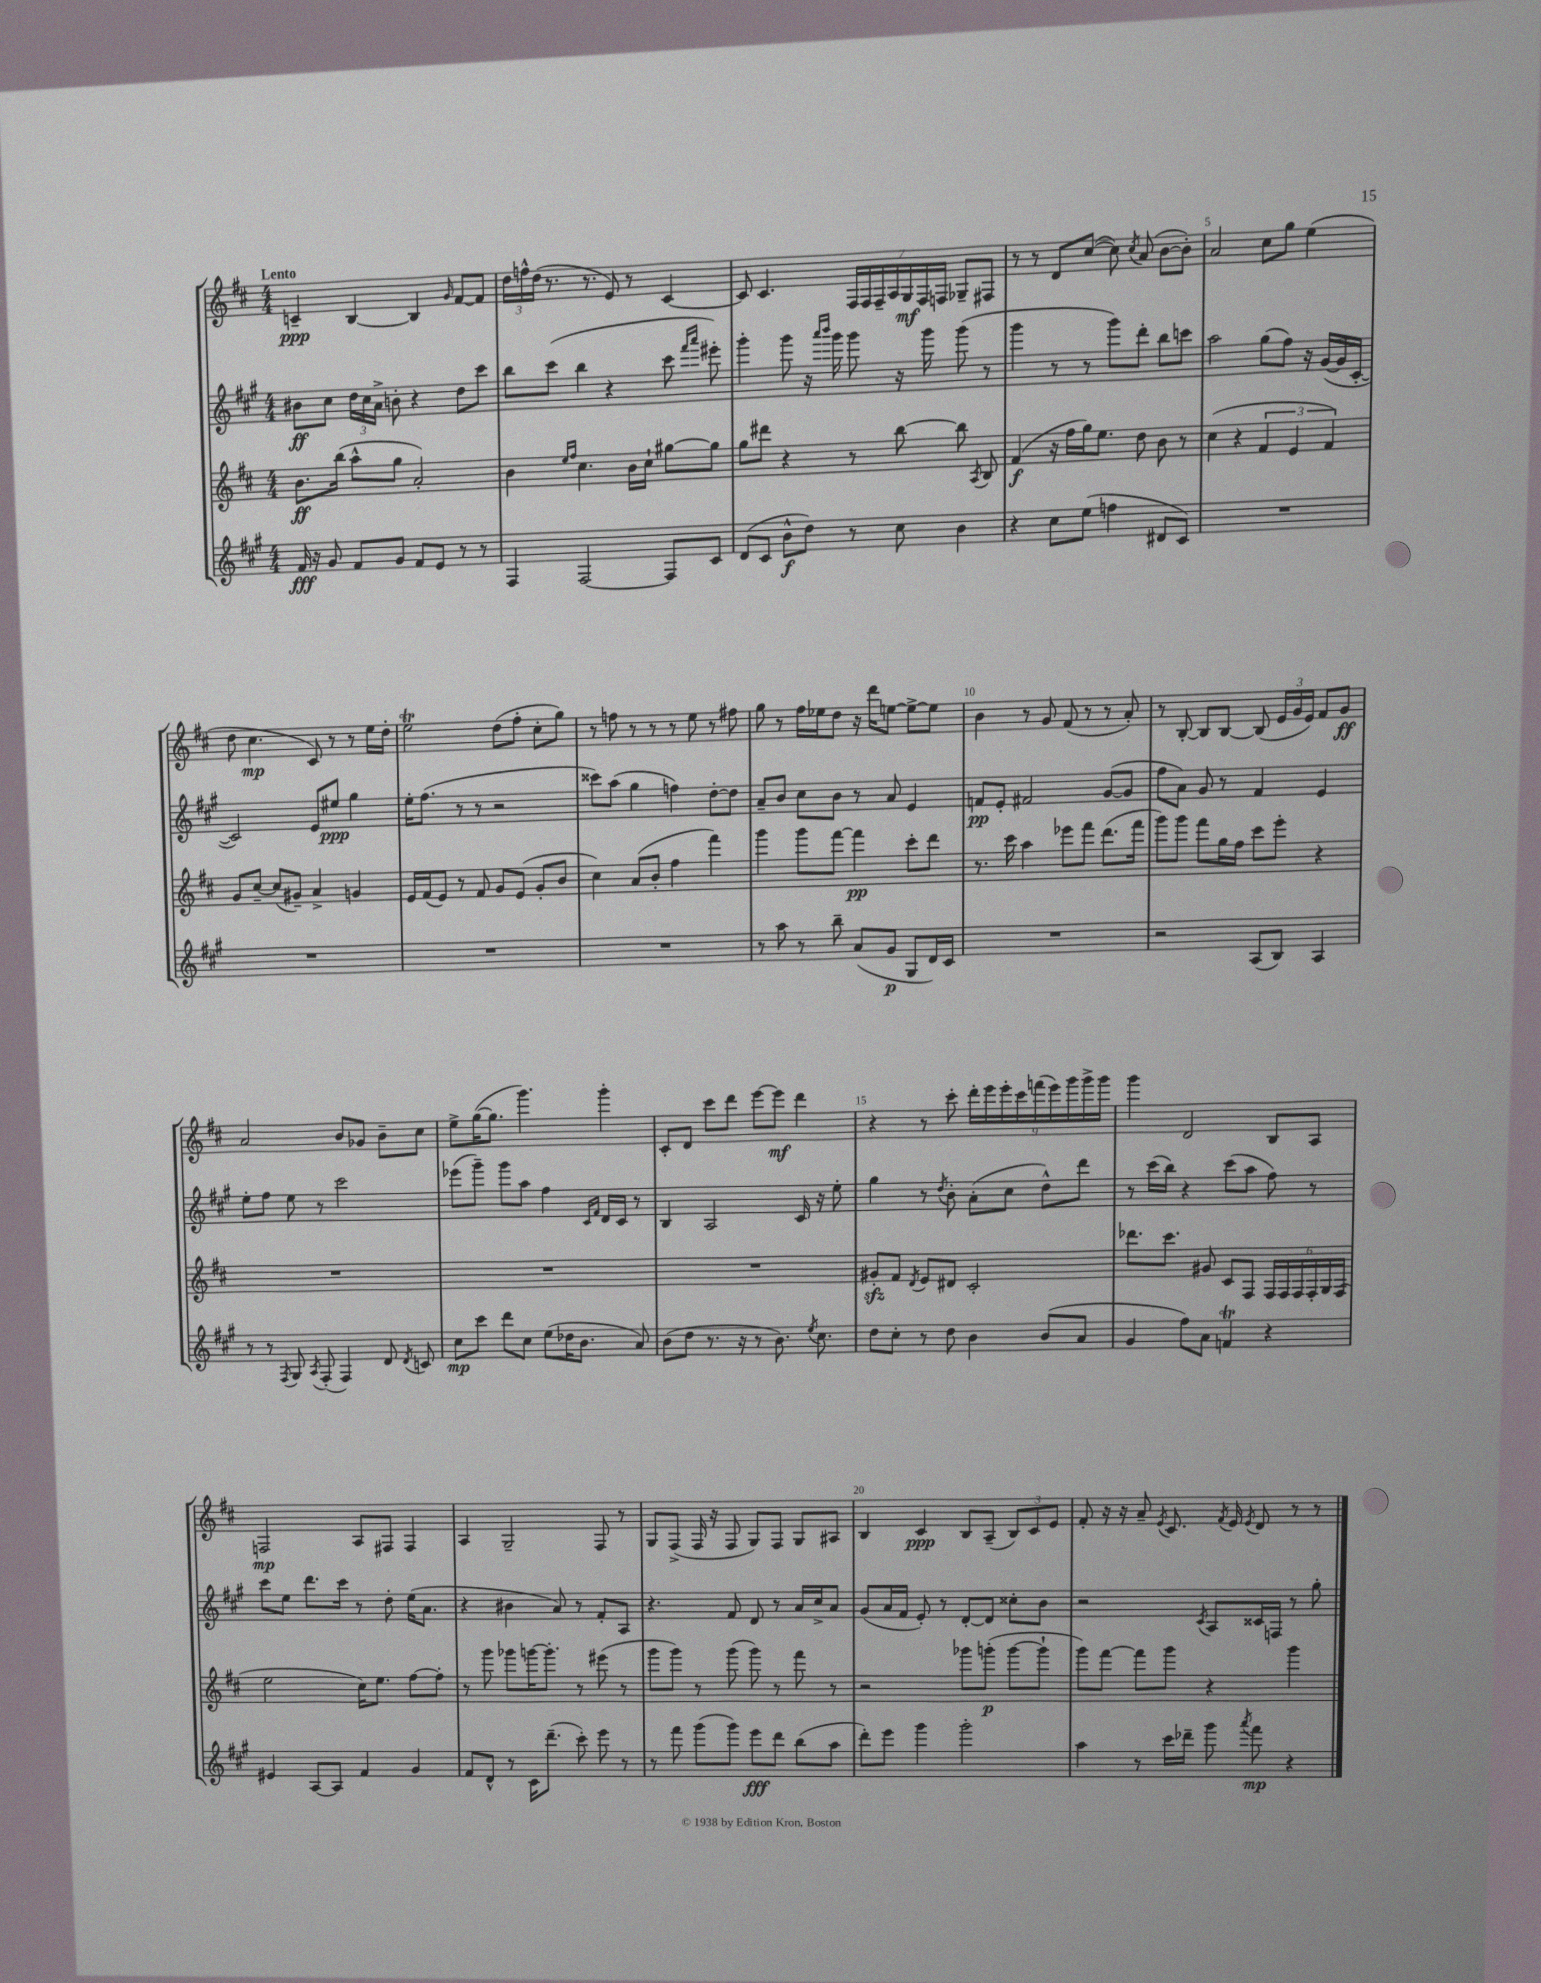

**kern	**dynam	**kern	**dynam	**kern	**dynam	**kern	**dynam
*part4	*part4	*part3	*part3	*part2	*part2	*part1	*part1
*staff4	*staff4	*staff3	*staff3	*staff2	*staff2	*staff1	*staff1
*clefG2	*	*clefG2	*	*clefG2	*	*clefG2	*
*k[f#c#g#]	*	*k[f#c#]	*	*k[f#c#g#]	*	*k[f#c#]	*
*M4/4	*	*M4/4	*	*M4/4	*	*M4/4	*
=1	=1	=1	=1	=1	=1	=1	=1
!	!	!	!	!	!	!LO:TX:a:B:t=Lento	!
16f#/	fff	8.b\L	ff	8b#X\L	ff	4cn~/	ppp
16r	.	.	.	.	.	.	.
8g#/	.	.	.	8cc#\J	.	.	.
.	.	(16bb\Jk	.	.	.	.	.
8f#/L	.	8aa^^\L	.	24dd\LL	.	[4B/	.
.	.	.	.	24cc#\	.	.	.
.	.	.	.	24a^\JJ	.	.	.
8g#/J	.	8gg\J	.	8bn'\	.	.	.
8f#/L	.	2a'/)	.	4r	.	4B/]	.
8e/J	.	.	.	.	.	.	.
.	.	.	.	.	.	16qqg/	.
8r	.	.	.	8dd\L	.	[8f#/L	.
8r	.	.	.	8ccc#\J	.	8f#/J]	.
=2	=2	=2	=2	=2	=2	=2	=2
4F#/	.	4b\	.	8bb\L	.	24dd\LL	.
.	.	.	.	.	.	24ffn^^\	.
.	.	.	.	.	.	(24dd\JJ	.
.	.	.	.	(8ccc#\J	.	8.r	.
.	.	16qqee/LL	.	.	.	.	.
.	.	16qqff#/JJ	.	.	.	.	.
[2F#/	.	4.cc#\	.	4bb\	.	.	.
.	.	.	.	.	.	8.r	.
.	.	.	.	4r	.	8e/)	.
.	.	16b\LL	.	.	.	8r	.
.	.	16cc#`\JJ	.	.	.	.	.
8F#/L]	.	[8gg#X\L	.	8ccc#\	.	[4c#/	.
.	.	.	.	16qqfff#/LL	.	.	.
.	.	.	.	16qqaaa/JJ	.	.	.
8c#/J	.	8gg#\J]	.	8eee#X'\)	.	.	.
=3	=3	=3	=3	=3	=3	=3	=3
(8d/L	.	8gg\L	.	4ggg#'\	.	8c#/]	.
8c#/J	.	8ddd#X\J	.	.	.	4.c#/	.
8b^^\L	f	4r	.	8ggg#\	.	.	.
8dd\J)	.	.	.	16r	.	.	.
.	.	.	.	16qqaaa/LL	.	.	.
.	.	.	.	16qqbbb/JJ	.	.	.
.	.	.	.	16ggg#\	.	.	.
8r	.	8r	.	8ggg#\	.	28F#/LL	.
.	.	.	.	.	.	28F#/	.
.	.	.	.	.	.	28F#~/	.
.	.	.	.	.	.	28A/	.
8cc#\	.	[8bb\	.	16r	.	.	.
.	.	.	.	.	.	28G/	mf
.	.	.	.	.	.	28F#/	.
.	.	.	.	16ggg#\	.	.	.
.	.	.	.	.	.	28Fn/JJ	.
4b\	.	8bb\]	.	(8ggg#\	.	8G-X~/L	.
.	.	8qA/	.	.	.	.	.
.	.	8B/	.	8r	.	8F#X/J	.
=4	=4	=4	=4	=4	=4	=4	=4
4r	.	(4f#/	f	4ggg#\	.	8r	.
.	.	.	.	.	.	8r	.
8cc#\L	.	16r	.	8r	.	8d/L	.
.	.	16ff#\LL	.	.	.	.	.
(8ee\J	.	16gg\J)	.	8r	.	([8cc#/J	.
.	.	8.ee\J	.	.	.	.	.
4ffn\	.	.	.	8ggg#\L)	.	8cc#\])	.
.	.	.	.	.	.	8qcc#/	.
.	.	8dd\	.	8ddd'\J	.	(8a/	.
8d#X/L	.	8b\	.	8bb\L	.	[8b\L	.
8c#/J)	.	8r	.	8cccn\J	.	8b'\J])	.
=5	=5	=5	=5	=5	=5	=5	=5
1r	.	(4cc#\	.	2aa\	.	2a/	.
.	.	4r	.	.	.	.	.
.	.	6f#/	.	(8gg#\L	.	8cc#\L	.
.	.	.	.	8ff#\J)	.	8gg\J	.
.	.	6e/	.	.	.	.	.
.	.	.	.	16r	.	(4ee\	.
.	.	.	.	([16g#/LL	.	.	.
.	.	6f#/)	.	.	.	.	.
.	.	.	.	16g#/]	.	.	.
.	.	.	.	[16c#'/JJ	.	.	.
!!LO:LB:g=z
=6	=6	=6	=6	=6	=6	=6	=6
1r	.	8g/L	.	2c#/])	.	8dd\	.
.	.	[8cc#~/J	.	.	.	4.cc#\	mp
.	.	(8cc#/L]	.	.	.	.	.
.	.	8g#X~/J)	.	.	.	.	.
.	.	4a^/	.	8e/L	.	8c#/)	.
.	.	.	.	8ee#X/J	ppp	8r	.
.	.	4gn/	.	4gg#\	.	8r	.
.	.	.	.	.	.	16ee\LL	.
.	.	.	.	.	.	16dd'\JJ	.
=7	=7	=7	=7	=7	=7	=7	=7
1r	.	16e/LL	.	16ee'\KL	.	2eeT\	.
.	.	(16f#/J	.	(8.ff#\J	.	.	.
.	.	8e/J)	.	.	.	.	.
.	.	8r	.	8r	.	.	.
.	.	8f#/	.	8r	.	.	.
.	.	8g/L	.	2r	.	(8dd\L	.
.	.	(8e/J	.	.	.	8ff#'\J	.
.	.	8g'/L	.	.	.	8cc#'\L	.
.	.	8b/J	.	.	.	8gg\J)	.
=8	=8	=8	=8	=8	=8	=8	=8
1r	.	4cc#\)	.	8ccc##X\L)	.	8r	.
.	.	.	.	(8aa\J	.	8ffn\	.
.	.	(8a/L	.	4gg#\	.	8r	.
.	.	8b'/J	.	.	.	8r	.
.	.	4ff#\	.	4ffn\)	.	8r	.
.	.	.	.	.	.	8ee\	.
.	.	4fff#\)	.	[8dd'\L	.	8r	.
.	.	.	.	8dd\J]	.	8ff#X\	.
=9	=9	=9	=9	=9	=9	=9	=9
8r	.	4ggg\	.	8a~/L	.	8gg\	.
8aa\	.	.	.	8b/J	.	8r	.
8r	.	8ggg\L	.	8cc#\L	.	16ff#\LL	.
.	.	.	.	.	.	16ee-X\J	.
8bb~\	.	[8fff#\J	.	8b\J	.	8dd\J	.
(8a/L	.	4fff#\]	pp	8r	.	16r	.
.	.	.	.	.	.	16ddd\KL	.
8g#/J	p	.	.	8a/	.	[8een\J	.
8G#/L	.	8ccc#'\L	.	4e/	.	8ee^\L_	.
16d/L)	.	8ddd\J	.	.	.	8ee\J]	.
16c#/JJ	.	.	.	.	.	.	.
=10	=10	=10	=10	=10	=10	=10	=10
1r	.	8.r	.	8fn/L	pp	4b\	.
.	.	.	.	8e'/J	.	.	.
.	.	16ccc#\	.	.	.	.	.
.	.	4aa\	.	2f#X/	.	8r	.
.	.	.	.	.	.	8g/	.
.	.	8eee-X\L	.	.	.	(8f#/	.
.	.	8fff#\J	.	.	.	8r	.
.	.	(8.ddd\L	.	([8g#/L	.	8r	.
.	.	.	.	8g#/J]	.	8a'/)	.
.	.	16fff#\Jk	.	.	.	.	.
=11	=11	=11	=11	=11	=11	=11	=11
2r	.	8ggg\L)	.	8ff#\L	.	8r	.
.	.	8ggg\J	.	8a\J)	.	[8B'/	.
.	.	8fff#\L	.	8g#/	.	8B/L]	.
.	.	16gg\L	.	8r	.	[8B/J	.
.	.	16ff#\JJ	.	.	.	.	.
(8A/L	.	8ccc#\L	.	4f#/	.	(8B/]	.
8B/J)	.	8eee'\J	.	.	.	24e/LL	.
.	.	.	.	.	.	24g/	.
.	.	.	.	.	.	24e/JJ)	.
4A/	.	4r	.	4e/	.	8f#/L	.
.	.	.	.	.	.	8g/J	ff
!!LO:LB:g=z
=12	=12	=12	=12	=12	=12	=12	=12
8r	.	1r	.	8ee'\L	.	2a/	.
8r	.	.	.	8ff#\J	.	.	.
8qF#/	.	.	.	.	.	.	.
8G#/	.	.	.	8ee\	.	.	.
8qA/	.	.	.	.	.	.	.
(8F#'/	.	.	.	8r	.	.	.
4F#/)	.	.	.	2ccc#\	.	8b/L	.
.	.	.	.	.	.	8g-X/J	.
8d/	.	.	.	.	.	8b~\L	.
8qd/	.	.	.	.	.	.	.
8cn/	.	.	.	.	.	8cc#\J	.
=13	=13	=13	=13	=13	=13	=13	=13
8cc#\L	mp	1r	.	(8eee-X\L	.	8ee^\L	.
8ccc#\J	.	.	.	8ggg#~\J)	.	([16gg\K	.
.	.	.	.	.	.	8.gg\J]	.
8ddd\L	.	.	.	8ggg#\L	.	.	.
8cc#\J	.	.	.	8aa\J	.	4.ggg\)	.
(8ee\L	.	.	.	4ff#\	.	.	.
16dd-X\K	.	.	.	.	.	.	.
8.b\J	.	.	.	.	.	.	.
.	.	.	.	16qqc#/LL	.	.	.
.	.	.	.	16qqf#/JJ	.	.	.
.	.	.	.	16d/LL	.	4ggg'\	.
.	.	.	.	16c#/JJ	.	.	.
8a/)	.	.	.	8r	.	.	.
=14	=14	=14	=14	=14	=14	=14	=14
(8b\L	.	1r	.	4B/	.	8c#'/L	.
8dd\J	.	.	.	.	.	8d/J	.
8.r	.	.	.	2A/	.	8ccc#\L	.
.	.	.	.	.	.	8ddd\J	.
16r	.	.	.	.	.	.	.
8r	.	.	.	.	.	[8eee\L	.
8.b\)	.	.	.	.	.	8eee\J]	mf
.	.	.	.	16c#/	.	4ddd\	.
8qee/	.	.	.	.	.	.	.
8.cc#\	.	.	.	16r	.	.	.
.	.	.	.	8ee'\	.	.	.
=15	=15	=15	=15	=15	=15	=15	=15
8dd\L	.	8g#Xzz'/L	.	4gg#\	.	4r	.
8cc#'\J	.	8f#/J	.	.	.	.	.
.	.	8qd/	.	.	.	.	.
8r	.	8e/L	.	8r	.	8r	.
.	.	.	.	8qdd/	.	.	.
8dd\	.	8d#X/J	.	8b'\	.	8ccc#'\	.
4b\	.	2c#'/	.	(8a'\L	.	18ddd'\LL	.
.	.	.	.	.	.	18eee\	.
.	.	.	.	.	.	18eee'\	.
.	.	.	.	8cc#\J	.	.	.
.	.	.	.	.	.	18ccc#\	.
.	.	.	.	.	.	(18fffn\	.
(8b/L	.	.	.	8dd^^\L)	.	.	.
.	.	.	.	.	.	18eee\)	.
.	.	.	.	.	.	18ggg\	.
8a/J	.	.	.	8ddd\J	.	.	.
.	.	.	.	.	.	18ggg^\	.
.	.	.	.	.	.	18ggg\JJ	.
=16	=16	=16	=16	=16	=16	=16	=16
4g#/	.	8.ddd-X\L	.	8r	.	4ggg\	.
.	.	.	.	(16ccc#\LL	.	.	.
.	.	8.ccc#\J	.	16bb\JJ)	.	.	.
8ff#\L)	.	.	.	4r	.	2d/	.
8a\J	.	8g#X/	.	.	.	.	.
4fnT/	.	8c#/L	.	(8ccc#\L	.	.	.
.	.	8F#/J	.	8aa\J	.	.	.
4r	.	24F#/LL	.	8ff#\)	.	8B/L	.
.	.	24F#/	.	.	.	.	.
.	.	24F#/	.	.	.	.	.
.	.	24F#'/	.	8r	.	8A/J	.
.	.	24G/	.	.	.	.	.
.	.	(24F#/JJ	.	.	.	.	.
!!LO:LB:g=z
=17	=17	=17	=17	=17	=17	=17	=17
4e#X/	.	2ee\	.	8ccc#\L	.	2Fn/	mp
.	.	.	.	8ee\J	.	.	.
[8A/L	.	.	.	8.ddd\L	.	.	.
8A/J]	.	.	.	.	.	.	.
.	.	.	.	16ccc#\Jk	.	.	.
4f#/	.	16cc#\KL)	.	8r	.	8A/L	.
.	.	8.ee\J	.	.	.	.	.
.	.	.	.	8dd'\	.	8F#X/J	.
4g#/	.	[8ff#\L	.	(16ee\KL	.	4F#/	.
.	.	.	.	8.a\J	.	.	.
.	.	8ff#'\J]	.	.	.	.	.
=18	=18	=18	=18	=18	=18	=18	=18
8f#/L	.	8r	.	4r	.	4A/	.
8d^^/J	.	8ggg\	.	.	.	.	.
8r	.	8ggg-X\L	.	4b#X\	.	2G~/	.
16c#\KL	.	[16gggn\K	.	.	.	.	.
(8.ddd~\J	.	8.ggg'\J]	.	.	.	.	.
.	.	.	.	8a/)	.	.	.
8ccc#'\)	.	8r	.	8r	.	.	.
8eee\	.	(8eee#X\	.	8f#'/L	.	8F#/	.
8r	.	8r	.	8A/J	.	8r	.
=19	=19	=19	=19	=19	=19	=19	=19
8r	.	8ggg\L	.	4.r	.	8G/L	.
8fff#\	.	8ggg\J)	.	.	.	(8F#^/J	.
(8ggg#\L	.	8r	.	.	.	16F#/	.
.	.	.	.	.	.	16r	.
8ggg#\J)	.	(8ggg\	.	8f#/	.	8F#/	.
8eee\L	fff	8ggg\)	.	8d/	.	8G/L)	.
8ddd\J	.	8r	.	8r	.	8F#/J	.
(8bb\L	.	8fff#\	.	16a/LL	.	8G/L	.
.	.	.	.	16cc#^/J	.	.	.
8aa\J	.	8r	.	8a/J	.	8A#X/J	.
=20	=20	=20	=20	=20	=20	=20	=20
8ddd'\L)	.	2r	.	(8g#/L	.	4B/	.
8eee\J	.	.	.	16a/L	.	.	.
.	.	.	.	16f#/JJ	.	.	.
4ggg#\	.	.	.	8e'/)	.	4c#/	ppp
.	.	.	.	8r	.	.	.
2ggg#'\	.	8ggg-X\L	.	[8d'/L	.	8B/L	.
.	.	(8gggn'\J	p	8d/J]	.	(8A~/J	.
.	.	[8ggg\L	.	8cc##X'\L	.	12B/L)	.
.	.	.	.	.	.	12c#/	.
.	.	8ggg`\J]	.	8b\J	.	.	.
.	.	.	.	.	.	12e/J	.
=21	=21	=21	=21	=21	=21	=21	=21
4aa\	.	8ggg\L)	.	2r	.	8f#'/	.
.	.	[8fff#\J	.	.	.	16r	.
.	.	.	.	.	.	16r	.
8r	.	8fff#\L]	.	.	.	8a~/	.
.	.	.	.	.	.	8qe/	.
16ccc#\LL	.	8ggg\J	.	.	.	8.c#/	.
16ddd-X~\JJ	.	.	.	.	.	.	.
.	.	.	.	8qc#/	.	.	.
8ggg#\	.	4r	.	8A/L	.	.	.
.	.	.	.	.	.	8qf#/	.
.	.	.	.	.	.	16e/	.
8qaaa/	.	.	.	.	.	8qe/	.
8fff#\	mp	.	.	16c##X/L	.	8d/	.
.	.	.	.	16Fn/JJ	.	.	.
4r	.	4ggg\	.	8r	.	8r	.
.	.	.	.	8gg#'\	.	8r	.
==	==	==	==	==	==	==	==
*-	*-	*-	*-	*-	*-	*-	*-
